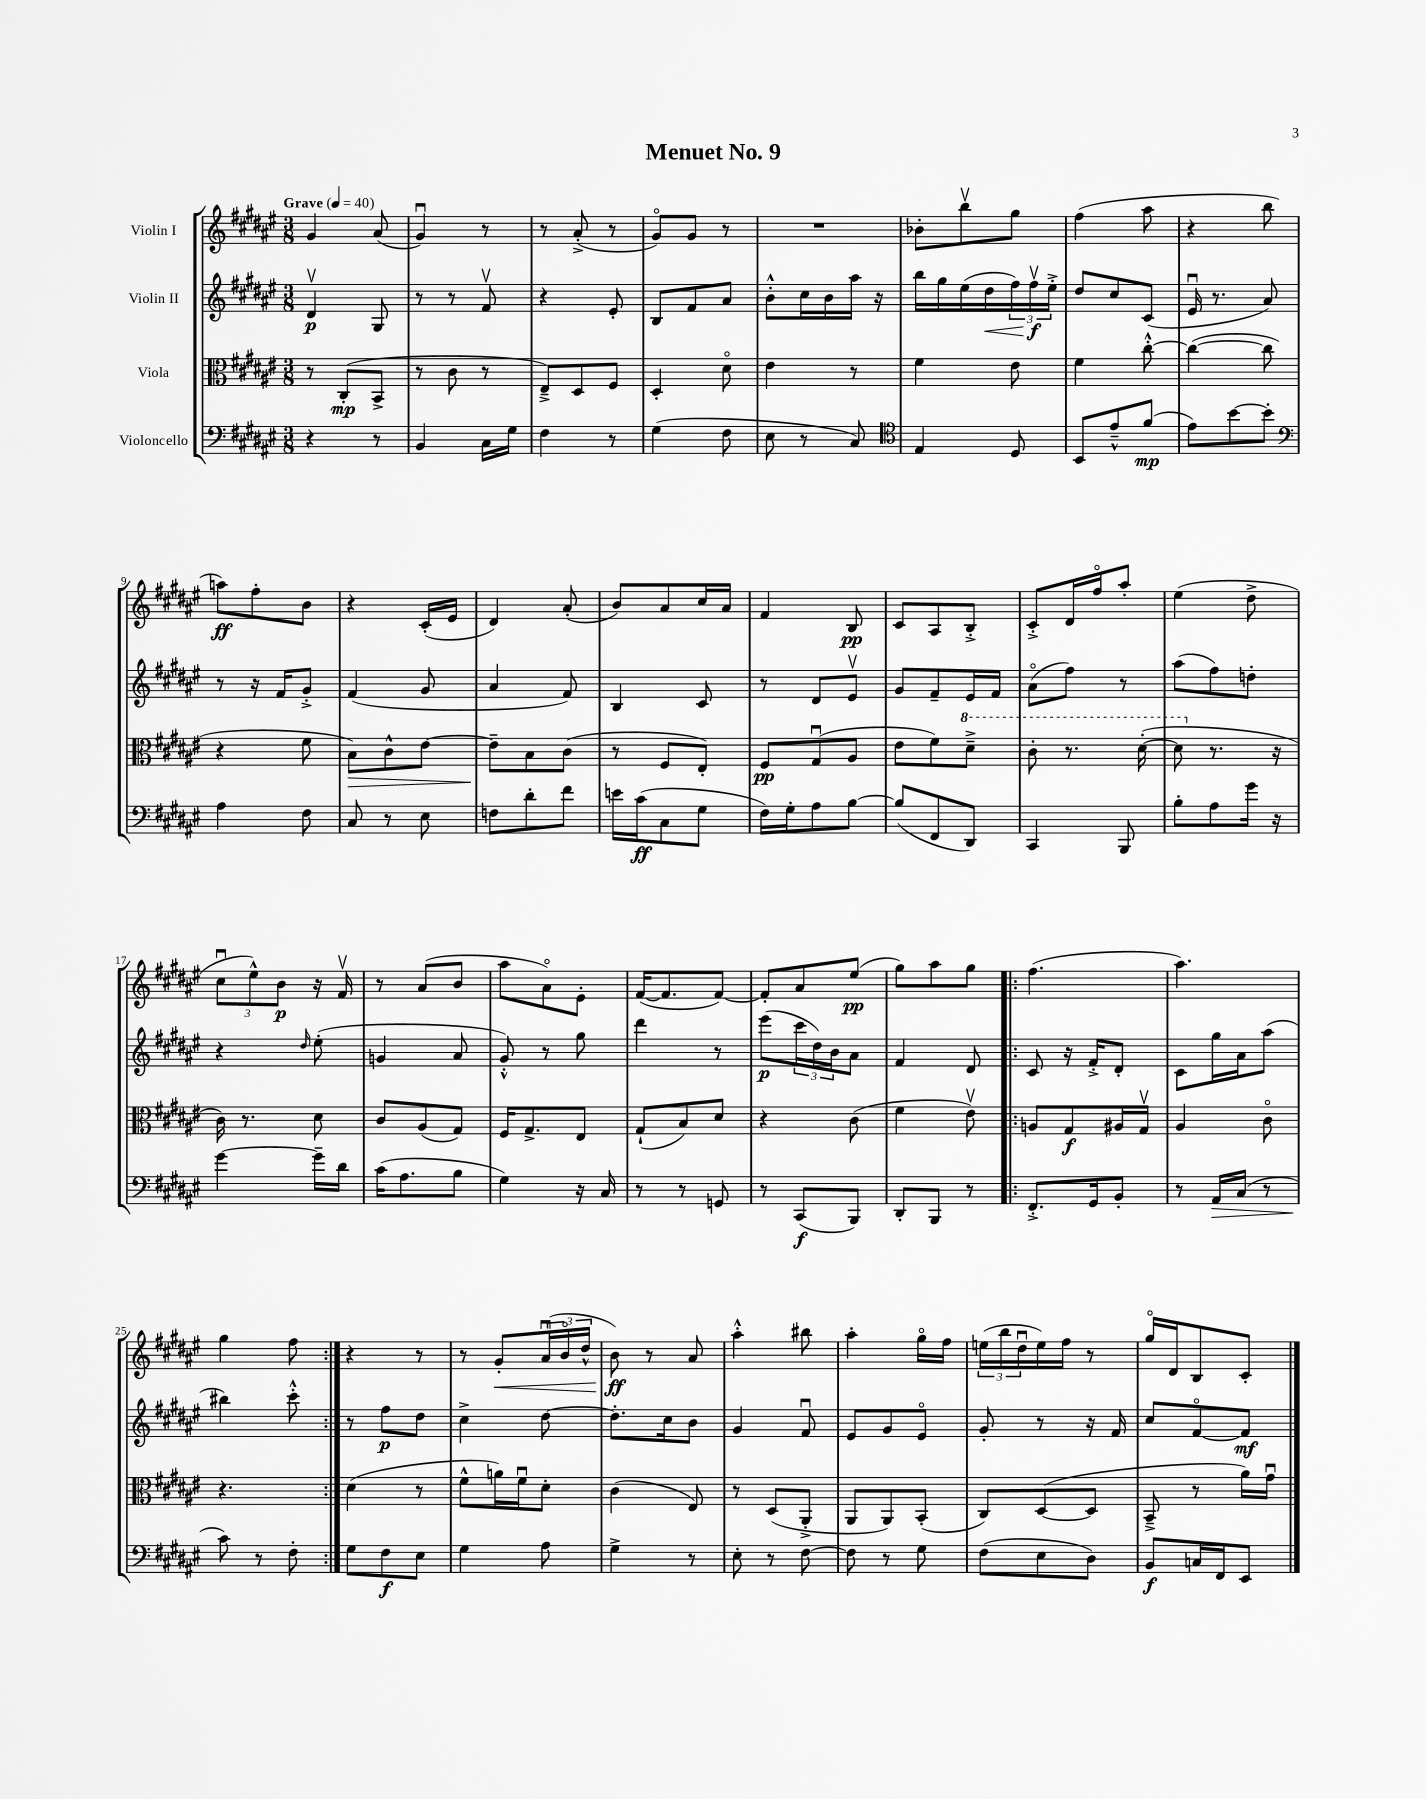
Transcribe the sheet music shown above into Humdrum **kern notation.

**kern	**kern	**kern	**kern
*staff4	*staff3	*staff2	*staff1
*clefF4	*clefC3	*clefG2	*clefG2
*k[f#c#g#d#a#e#]	*k[f#c#g#d#a#e#]	*k[f#c#g#d#a#e#]	*k[f#c#g#d#a#e#]
*M3/8	*M3/8	*M3/8	*M3/8
*MM40	*MM40	*MM40	*MM40
4r	8r	4d#v	4g#
.	(8C#'	.	.
8r	8BB^	8G#	(8a#
=	=	=	=
4BB	8r	8r	4g#u)
.	8c#	8r	.
16C#	8r	8f#v	8r
16G#	.	.	.
=	=	=	=
4F#	8E#~^)	4r	8r
.	8D#	.	(8a#'^
8r	8F#	8e#'	8r
=	=	=	=
(4G#	4D#'	8B	8g#o)
.	.	8f#	8g#
8F#	8d#o	8a#	8r
=	=	=	=
8E#	4e#	8b'^^	4.r
8r	.	16cc#	.
.	.	16b	.
8C#)	8r	16aa#	.
.	.	16r	.
=	=	=	=
*clefC4	*	*	*
4E#	4f#	16bb	8b-'
.	.	16gg#	.
.	.	(16ee#	8bbv
.	.	16dd#	.
8D#	8e#	24ff#)	8gg#
.	.	24ff#v	.
.	.	24ee#'^	.
=	=	=	=
8BB	4f#	8dd#	(4ff#
8e#~^^	.	8cc#	.
(8f#	[8cc#'^^	(8c#	8aa#
=	=	=	=
8e#)	(4cc#_	16e#u	4r
.	.	8.r	.
[8b	.	.	.
8b']	8cc#]	8a#)	8bb
=	=	=	=
*clefF4	*	*	*
4A#	4r	8r	8aa)
.	.	16r	8ff#'
.	.	16f#	.
8F#	8f#	8g#'^	8b
=	=	=	=
8C#	8B)	(4f#	4r
8r	8c#^^	.	.
8E#	[8e#	8g#	(16c#'
.	.	.	16e#
=	=	=	=
8F	8e#~]	4a#	4d#)
8d#'	8B	.	.
8f#	(8c#	8f#)	(8a#'
=	=	=	=
16e	8r	4B	8b)
(16c#	.	.	.
8C#	8F#	.	8a#
8G#	8E#')	8c#	16cc#
.	.	.	16a#
=	=	=	=
16F#)	8F#	8r	4f#
16G#'	.	.	.
8A#	(8G#u	8d#	.
[8B	8A#	8e#v	8B
=	=	=	=
(8B]	8e#	8g#	8c#
8FF#	8f#)	8f#~	8A#
8DD#)	8dd#~^	16e#	8B'^
.	.	16f#	.
=	=	=	=
4CC#	8cc#'	(8a#o	8c#'^
.	8.r	8ff#)	16d#
.	.	.	16ff#o
8BBB	.	8r	8aa#'
.	([16dd#'	.	.
=	=	=	=
8B'	8dd#]	(8aa#	(4ee#
8A#	8.r	8ff#)	.
16g#	.	8dd'	8dd#^
16r	16r	.	.
=	=	=	=
[4g#	16c#)	4r	12cc#u
.	8.r	.	.
.	.	.	12ee#^^)
.	.	.	12b
.	.	16qqdd#	.
16g#~]	8d#	(8ee#'	16r
16d#	.	.	16f#v
=	=	=	=
(16c#	8c#	4g	8r
8.A#	.	.	.
.	(8A#	.	(8a#
8B	8G#)	8a#	8b
=	=	=	=
4G#)	16F#	8g#'^^)	8aa#
.	8.G#^	.	.
.	.	8r	8a#o)
16r	8E#	8gg#	8e#'
16C#	.	.	.
=	=	=	=
8r	(8G#`	4ddd#	([16f#
.	.	.	8.f#]
8r	8B)	.	.
8GG	8d#	8r	[8f#)
=	=	=	=
8r	4r	(8eee#	8f#']
(8CC#	.	24ccc#	8a#
.	.	24dd#)	.
.	.	24b	.
8BBB)	(8c#	8a#	(8ee#
=	=	=	=
8DD#'	4f#	4f#	8gg#)
8BBB	.	.	8aa#
8r	8e#v)	8d#	8gg#
=!|:	=!|:	=!|:	=!|:
8.FF#'^	8A	8c#	(4.ff#
.	8G#	16r	.
16GG#	.	16f#'^	.
8BB'	16A#	8d#'	.
.	16G#v	.	.
=	=	=	=
8r	4A#	8c#	4.aa#)
16AA#	.	16gg#	.
(16C#	.	16a#	.
8r	8c#o	(8aa#	.
=	=	=	=
8c#)	4.r	4bb#)	4gg#
8r	.	.	.
8F#'	.	8ccc#'^^	8ff#
=:|!	=:|!	=:|!	=:|!
8G#	(4d#	8r	4r
8F#	.	8ff#	.
8E#	8r	8dd#	8r
=	=	=	=
4G#	8f#^^	4cc#^	8r
.	16a)	.	8g#'
.	16f#u	.	.
8A#	8d#'	[8dd#	(24a#u
.	.	.	24bo
.	.	.	24dd#^^
=	=	=	=
4G#^	(4c#	8.dd#']	8b)
.	.	.	8r
.	.	16cc#	.
8r	8E#)	8b	8a#
=	=	=	=
8E#'	8r	4g#	4aa#'^^
8r	(8D#	.	.
[8F#	8AA#'^	8f#u	8bb#
=	=	=	=
8F#]	8AA#	8e#	4aa#'
8r	8AA#)	8g#	.
8G#	(8BB'	8e#o	16gg#o
.	.	.	16ff#
=	=	=	=
(8F#	8C#)	8g#'	(24ee
.	.	.	24bb
.	.	.	24dd#u
8E#	([8D#	8r	16ee)
.	.	.	16ff#
8D#)	8D#]	16r	8r
.	.	16f#	.
=	=	=	=
8BB	8BB~^	8cc#	16gg#o
.	.	.	16d#
16C	8r	[8f#o	8B
16FF#	.	.	.
8EE#	16a#)	8f#]	8c#'
.	16g#u	.	.
==	==	==	==
*-	*-	*-	*-
